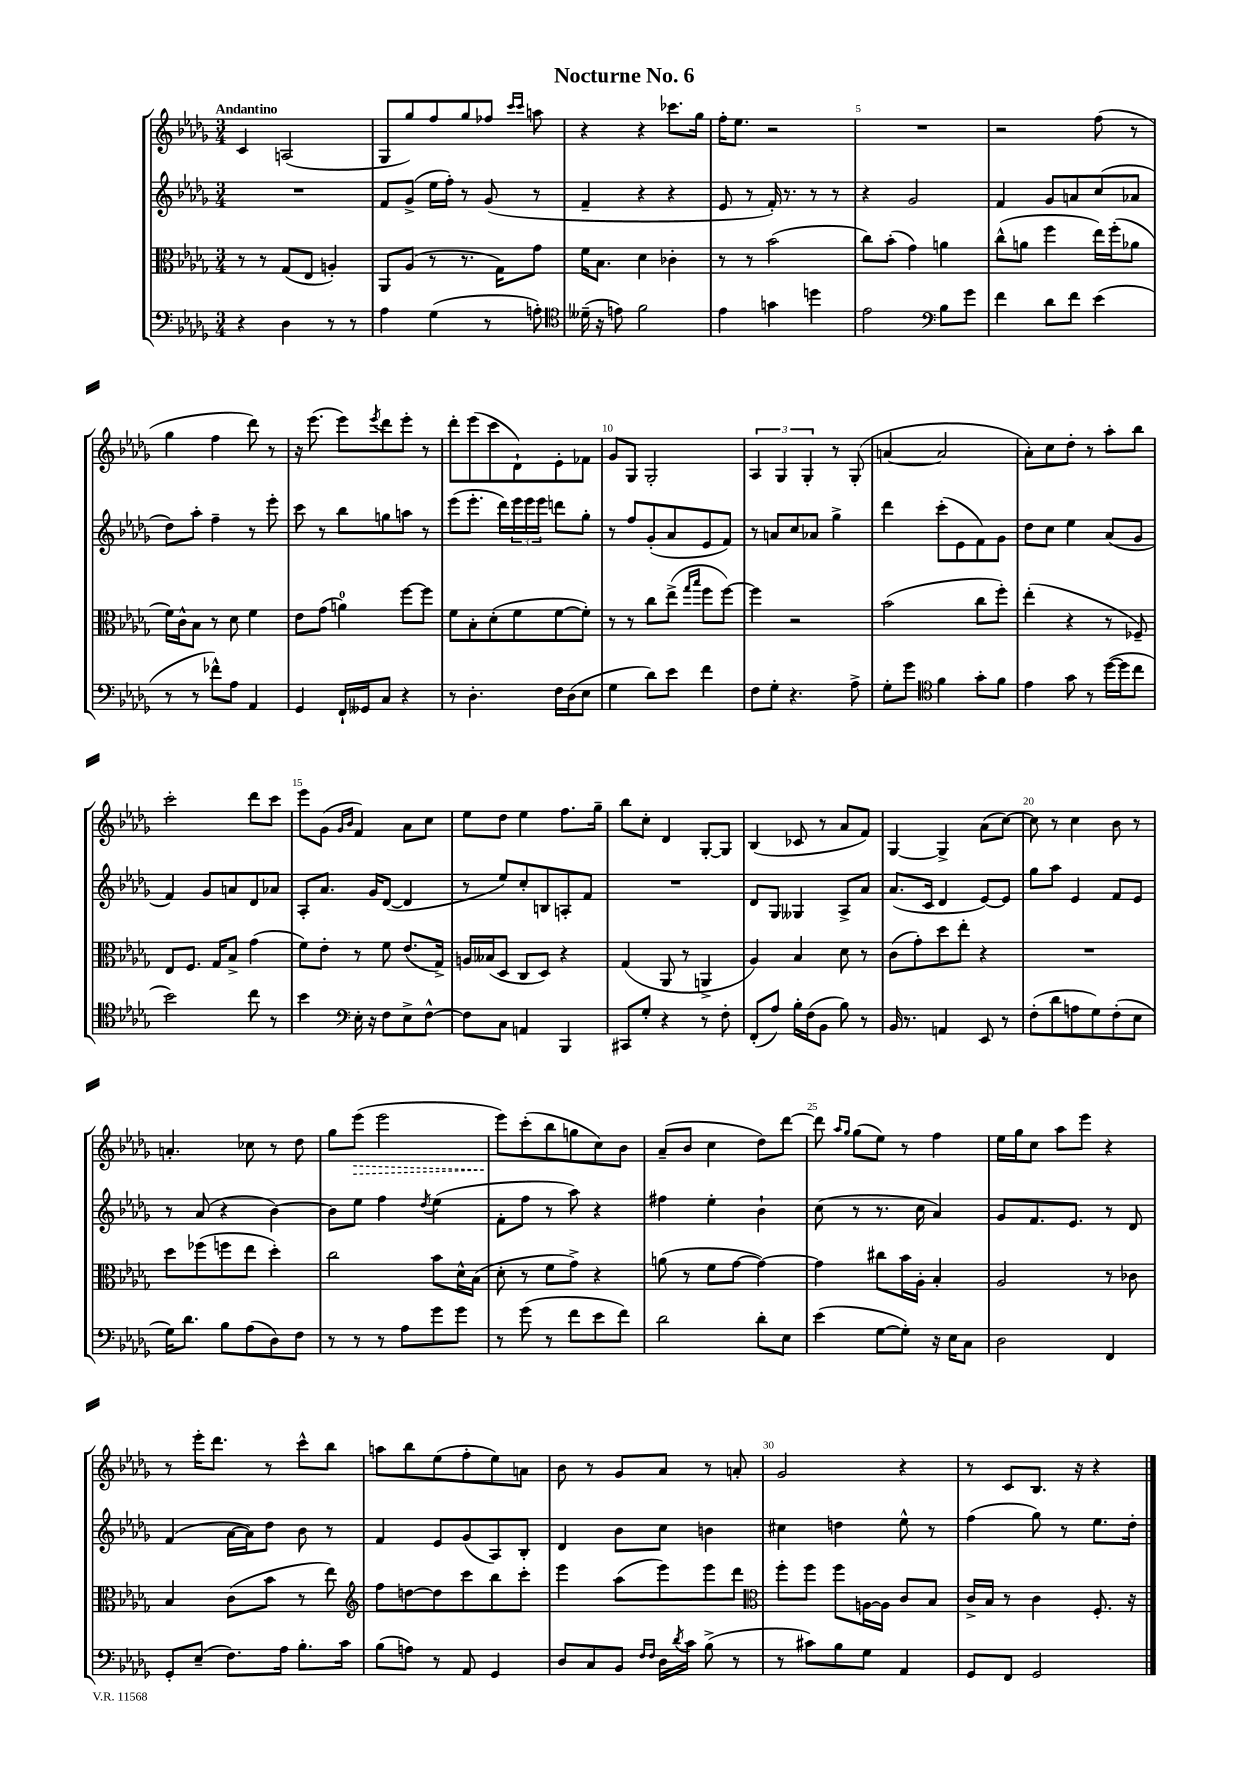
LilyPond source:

\header { title = "Nocturne No. 6" }
<<
\new StaffGroup <<
\new Staff = "s0" {
    \clef treble \key des \major \numericTimeSignature \time 3/4 \tempo "Andantino"
    c'4 a2( |
    ges8 ges''8) f''8 ges''8 fes''8 \grace { c'''16 c'''16 } a''8 |
    r4 r4 ces'''8. ges''16 |
    f''16-. ees''8. r2 |
    R2. |
    r2 f''8( r8 |
    ges''4 f''4 des'''8) r8 |
    r16 ees'''8.( ees'''8) \acciaccatura { ees'''8 } des'''8 ees'''8-. r8 |
    des'''8-. ees'''8( c'''8 des'8-!) ees'8-. fes'8 |
    ges'8 ges8 ges2-. |
    \tuplet 3/2 { aes4 ges4 ges4-. } r8 ges8-.( |
    a'4~ a'2 |
    aes'8-.) c''8 des''8-. r8 aes''8-. bes''8 |
    c'''2-. des'''8 c'''8 |
    ees'''8 ges'8( \grace { ges'16 bes'16 } f'4) aes'8 c''8 |
    ees''8 des''8 ees''4 f''8. ges''16-- |
    bes''8 c''8-. des'4 ges8~-. ges8 |
    bes4( ces'8 r8 aes'8 f'8) |
    ges4~ ges4-> aes'8( c''8~) |
    c''8 r8 c''4 bes'8 r8 |
    a'4.-. ces''8 r8 des''8 |
    ges''8 \once \override Hairpin.style = #'dashed-line ees'''8\>( ees'''2 |
    ees'''8\!) c'''8-.( bes''8 g''8 c''8) bes'8 |
    aes'8--( bes'8 c''4 des''8) des'''8~ |
    des'''8 \grace { aes''16 ges''16 } ges''8( ees''8) r8 f''4 |
    ees''16 ges''16 c''8 aes''8 ees'''8 r4 |
    r8 ees'''16-. des'''8. r8 c'''8-^ bes''8 |
    a''8 bes''8 ees''8( f''8-. ees''8) a'8 |
    bes'8 r8 ges'8 aes'8 r8 a'8-. |
    ges'2 r4 |
    r8 c'8 bes8. r16 r4 \bar "|." |
}
\new Staff = "s1" {
    \clef treble \key des \major \numericTimeSignature \time 3/4
    R2. |
    f'8 ges'8->( ees''16 f''16-.) r8 ges'8( r8 |
    f'4-- r4 r4 |
    ees'8 r8 f'16-.) r8. r8 r8 |
    r4 ges'2 |
    f'4 ges'8 a'8 c''8( aes'8 |
    des''8) aes''8-. f''4-- r8 ees'''8-. |
    c'''8 r8 bes''8 g''8 a''8 r8 |
    ees'''8( ees'''8.-. des'''16) \tuplet 3/2 { ees'''16 ees'''16 ees'''16 } d'''8 ges''8-. |
    r8 f''8 ges'8-.( aes'8 ees'8 f'8) |
    r8 a'8 c''8 aes'8 ges''4-> |
    des'''4 c'''8-.( ees'8 f'8) ges'8 |
    des''8 c''8 ees''4 aes'8( ges'8 |
    f'4) ges'8 a'8 des'8 aes'8 |
    aes8-. aes'8. ges'16 des'8~( des'4 |
    r8 ees''8) c''8-. b8 a8-. f'8 |
    R2. |
    des'8 ges8 geses4 aes8-> aes'8 |
    aes'8.( c'16 des'4 ees'8~) ees'8 |
    ges''8 aes''8 ees'4 f'8 ees'8 |
    r8 aes'8( r4 bes'4~) |
    bes'8 ees''8 f''4 \acciaccatura { des''8 } ees''4( |
    f'8-. f''8 r8 aes''8) r4 |
    fis''4 ees''4-. bes'4-! |
    c''8( r8 r8. c''16 aes'4) |
    ges'8 f'8. ees'8. r8 des'8 |
    f'4( aes'16~ aes'16) des''8 bes'8 r8 |
    f'4 ees'8 ges'8( aes8) bes8-. |
    des'4 bes'8 c''8 b'4 |
    cis''4 d''4 ees''8-^ r8 |
    f''4( ges''8) r8 ees''8. des''16-. \bar "|." |
}
\new Staff = "s2" {
    \clef alto \key des \major \numericTimeSignature \time 3/4
    r8 r8 ges8( ees8 a4-.) |
    aes,8 aes8( r8 r8. ges16) ges'8 |
    f'16 bes8. des'4 ces'4-. |
    r8 r8 bes'2( |
    c''8) bes'8-.( ges'4) a'4 |
    c''8-^( a'8 f''4 ees''16) f''16-.( aes'8 |
    f'16) c'16-^ bes8 r8 des'8 f'4 |
    ees'8 ges'8( a'4-0) f''8~ f''8 |
    f'8 bes8-. des'8-.( f'8 f'8~ f'8-.) |
    r8 r8 c''8 ees''8->( \grace { ges''16 bes''16 } f''8 f''8~) |
    f''4 r2 |
    bes'2( c''8 f''8-.) |
    ees''4-.( r4 r8 fes8--) |
    ees8 f8. ges16 bes8-> ges'4( |
    f'8) ees'8-. r8 f'8 ees'8.( ges16->) |
    a16 beses16( des8 c8 des8) r4 |
    ges4( aes,8 r8 a,4-> |
    aes4) bes4 des'8 r8 |
    c'8( ges'8-.) des''8 ees''8-. r4 |
    R2. |
    des''8 fes''8( f''8 ees''8 des''4-.) |
    c''2 bes'8 des'16-^ bes16( |
    des'8-. r8 f'8 ges'8->) r4 |
    a'8( r8 f'8 ges'8~ ges'4~) |
    ges'4 cis''8 bes'16 aes16-. bes4-. |
    aes2 r8 ces'8 |
    bes4 c'8( bes'8 r8 ees''8) |
    \clef treble f''8 d''8~ d''8 c'''8 bes''8 c'''8-. |
    ees'''4 aes''8( ees'''8) ees'''8 des'''8 |
    \clef alto f''8-. f''8 f''8 a16~ a16 c'8 bes8 |
    c'16-> bes16 r8 c'4 f8.-. r16 \bar "|." |
}
\new Staff = "s3" {
    \clef bass \key des \major \numericTimeSignature \time 3/4
    r4 des4 r8 r8 |
    aes4 ges4( r8 a8-.) |
    \clef tenor deses'16--( r16 e'8) f'2 |
    ees'4 g'4 d''4 |
    ees'2 \clef bass bes8 ges'8 |
    f'4 des'8 f'8 ees'4( |
    r8 r8 fes'8-^) aes8 aes,4 |
    ges,4 f,16-! geses,16 c8 r4 |
    r8 des4.-. f16 des16( ees8 |
    ges4 des'8) ees'8 f'4 |
    f8 ges8-. r4. aes8-> |
    ges8-. ges'8 \clef tenor f'4 ges'8-. f'8 |
    ees'4 ges'8 r8 des''16~( des''16 c''8 |
    bes'2) c''8 r8 |
    bes'4 \clef bass ees16-. r16 f8 ees8-> f8~-^ |
    f8 c8 a,4 bes,,4 |
    cis,8 ges8-. r4 r8 f8-. |
    f,8-.( aes8) bes16-. f16( bes,8 bes8) r8 |
    bes,16 r8. a,4 ees,8 r8 |
    f8-.( des'8 a8 ges8) f8-.( ees8 |
    ges16) des'8. bes8 aes8( des8) f8 |
    r8 r8 r8 aes8 ges'8 ges'8 |
    r8 ges'8( r8 f'8 ees'8 f'8) |
    des'2 des'8-. ees8 |
    ees'4( ges8~ ges8-.) r16 ees16 c8 |
    des2 f,4 |
    ges,8-. ees8--( f8.) aes16 bes8.-. c'16 |
    bes8( a8) r8 aes,8 ges,4 |
    des8 c8 bes,8 \grace { f16 f16 } des16 \acciaccatura { des'8 } c'16 bes8->( r8 |
    r8 cis'8) bes8 ges8 aes,4 |
    ges,8 f,8 ges,2 \bar "|." |
}
>>
>>
\layout { \context { \Score \override BarNumber.break-visibility = ##(#f #t #t) barNumberVisibility = #(every-nth-bar-number-visible 5) } }
